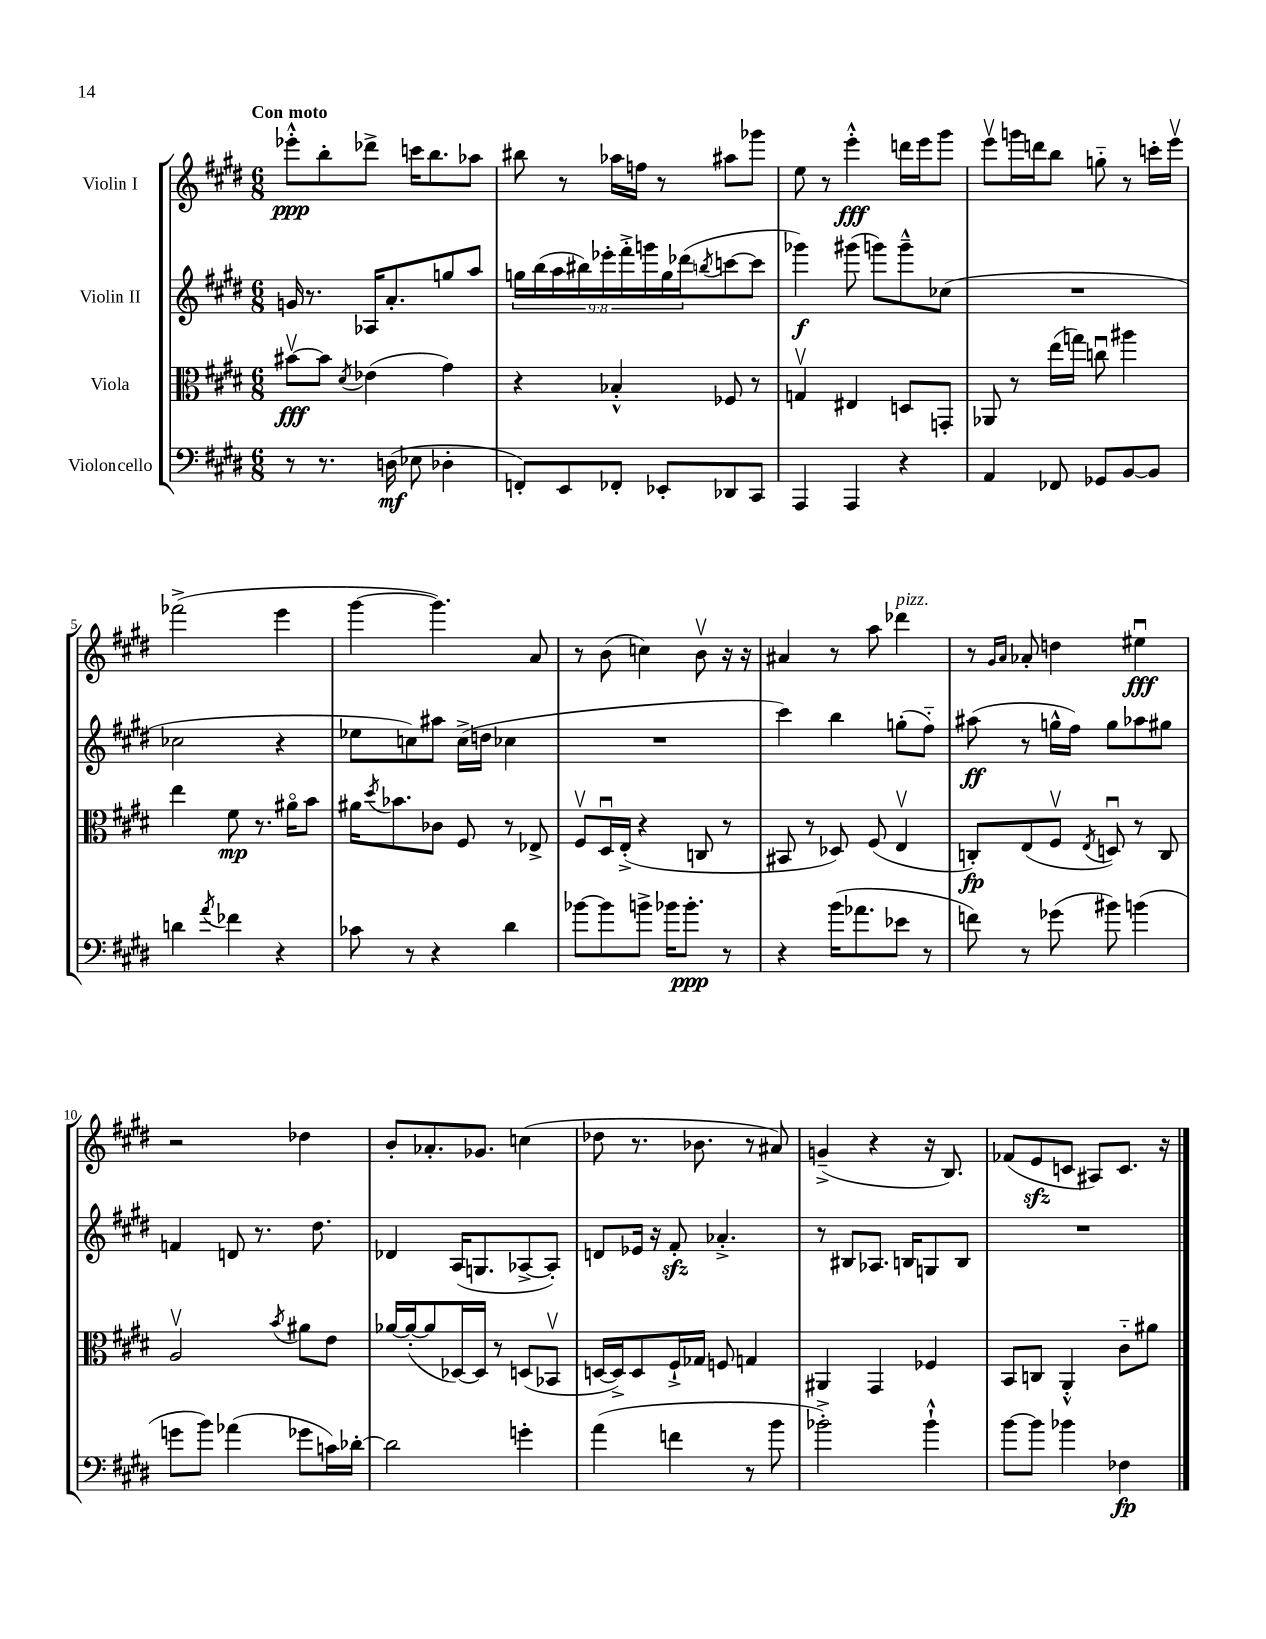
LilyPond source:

<<
\new StaffGroup <<
\new Staff = "s0" \with { instrumentName = "Violin I" } {
    \clef treble \key e \major \numericTimeSignature \time 6/8 \tempo "Con moto"
    ees'''8-.-^\ppp b''8-. des'''8-> c'''16 b''8. aes''8 |
    bis''8 r8 aes''16 f''16 r8 ais''8 ges'''8 |
    e''8 r8 e'''4-.-^\fff d'''16 e'''16 gis'''8 |
    e'''8\upbow g'''16 d'''16 b''8 g''8-_ r8 c'''16-. e'''16\upbow |
    fes'''2->( e'''4 |
    gis'''4~ gis'''4.) a'8 |
    r8 b'8( c''4) b'8\upbow r16 r16 |
    ais'4 r8 a''8 des'''4^\markup { \italic "pizz." } |
    r8 \grace { gis'16 a'16 } aes'8-. d''4 eis''4\downbow\fff |
    r2 des''4 |
    b'8-. aes'8.-. ges'8. c''4( |
    des''8 r8. bes'8. r8 ais'8) |
    g'4--->( r4 r16 b8.) |
    fes'8( e'8\sfz c'8 ais8) c'8. r16 \bar "|." |
}
\new Staff = "s1" \with { instrumentName = "Violin II" } {
    \clef treble \key e \major \numericTimeSignature \time 6/8 \override Staff.TupletNumber.text = #tuplet-number::calc-fraction-text
    g'16 r8. aes16 a'8.-. g''8 a''8 |
    \tuplet 9/8 { g''16 b''16( a''16 bis''16) ees'''16-. fis'''16-.-> g'''16 g''16 des'''16( } \acciaccatura { b''8 } c'''8~ c'''8 |
    ges'''4\f) gis'''8( g'''8) g'''8---^ ces''8( |
    R2. |
    ces''2 r4 |
    ees''8 c''8) ais''8 c''16->( d''16 ces''4 |
    R2. |
    cis'''4) b''4 g''8-.( fis''8-_) |
    ais''8\ff( r8 g''16-^ fis''16) g''8 aes''8 gis''8 |
    f'4 d'8 r8. dis''8. |
    des'4 a16( g8. aes8~-> aes8-.) |
    d'8 ees'16 r16 fis'8-.\sfz aes'4.-.-> |
    r8 bis8 aes8. b16 g8 b8 |
    R2. \bar "|." |
}
\new Staff = "s2" \with { instrumentName = "Viola" } {
    \clef alto \key e \major \numericTimeSignature \time 6/8
    bis'8~\upbow\fff bis'8 \acciaccatura { dis'8 } ees'4( gis'4) |
    r4 bes4-.-^ fes8 r8 |
    g4\upbow eis4 d8 g,8-. |
    aes,8 r8 e''16( g''16) c''8\downbow ais''4 |
    e''4 fis'8\mp r8. ais'16\flageolet b'8 |
    ais'16 \acciaccatura { dis''8 } bes'8. ces'8 fis8 r8 ees8-> |
    fis8\upbow dis16\downbow e16-.->( r4 c8 r8 |
    bis,8 r8 des8) fis8( e4\upbow |
    c8-.\fp) e8( fis8\upbow \acciaccatura { e8 } d8\downbow) r8 c8 |
    a2\upbow \acciaccatura { b'8 } ais'8 e'8 |
    aes'16~ aes'16~-.( aes'8 des16~) des16 r8 d8( bes,8\upbow |
    d16~ d16->) d8 fis16-!-> ges16 f8 g4 |
    ais,4 gis,4 fes4 |
    b,8 c8 a,4-.-^ cis'8-_ ais'8 \bar "|." |
}
\new Staff = "s3" \with { instrumentName = "Violoncello" } {
    \clef bass \key e \major \numericTimeSignature \time 6/8
    r8 r8. d16\mf( ees8 des4-. |
    f,8-.) e,8 fes,8-. ees,8-. des,8 cis,8 |
    a,,4 a,,4 r4 |
    a,4 fes,8 ges,8 b,8~ b,8 |
    d'4 \acciaccatura { a'8 } fes'4 r4 |
    ces'8 r8 r4 dis'4 |
    bes'8~ bes'8 b'8-> bes'16 bes'8.-.\ppp r8 |
    r4 b'16( aes'8. ees'8 r8 |
    f'8) r8 ges'8( bis'8) b'4( |
    g'8 b'8) aes'4( ges'8 c'16) des'16~-. |
    des'2 g'4-. |
    a'4( f'4 r8 b'8 |
    bes'2-.->) bes'4-!-^ |
    b'8~ b'8 bes'4 fes4\fp \bar "|." |
}
>>
>>
